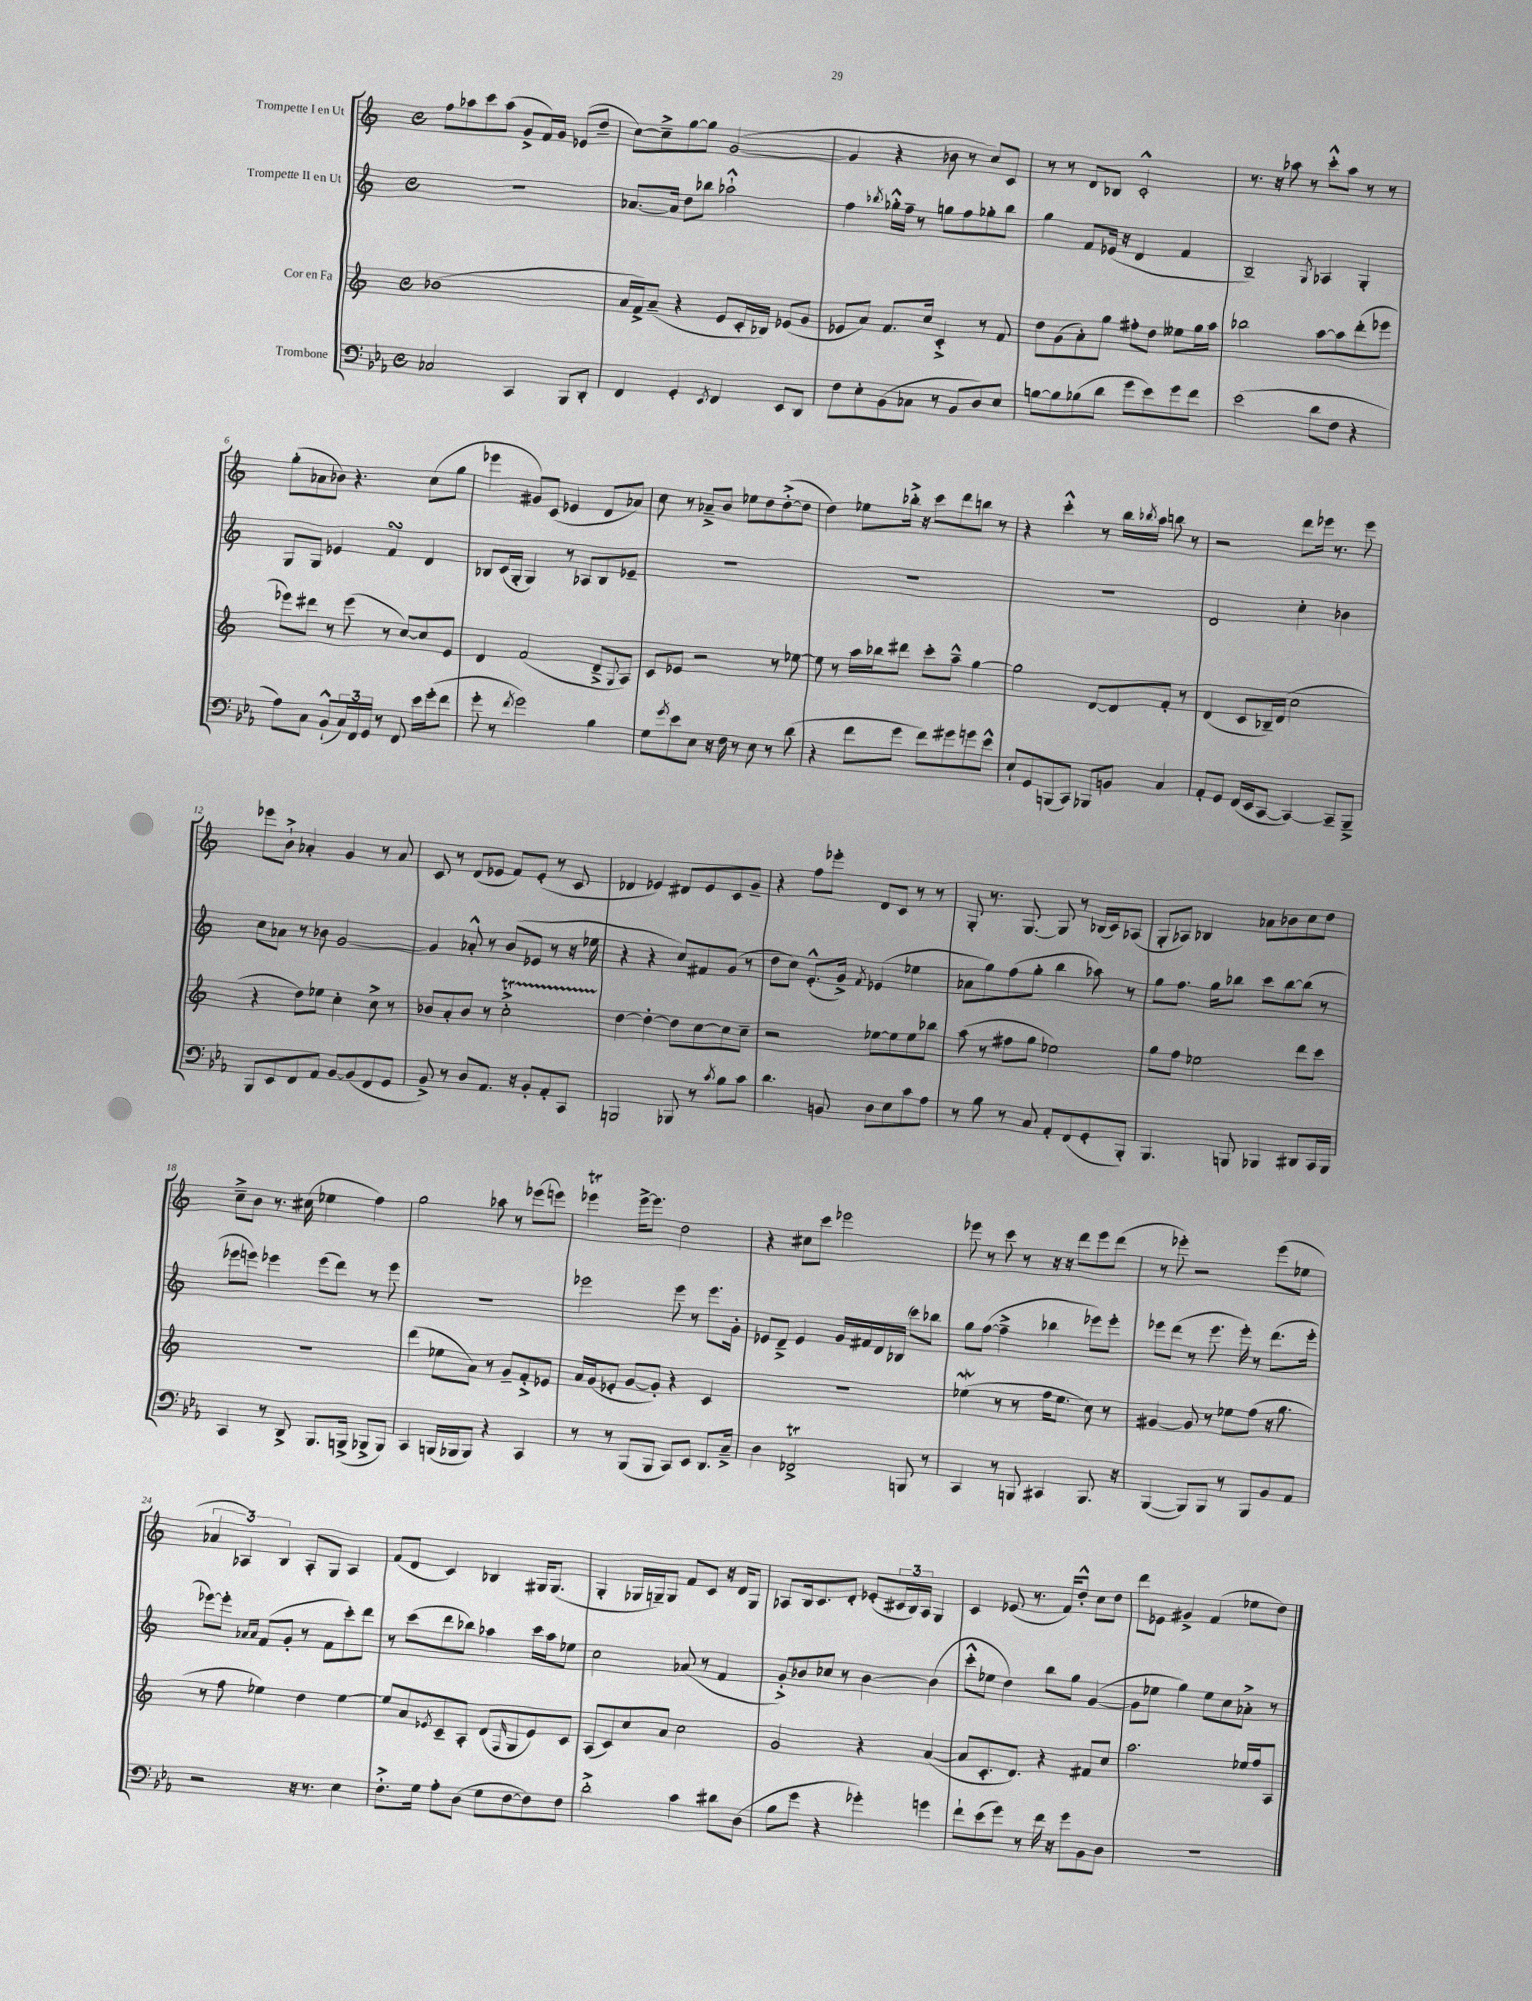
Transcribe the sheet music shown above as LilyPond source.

<<
\new StaffGroup <<
\new Staff = "s0" \with { instrumentName = "Trompette I en Ut" } {
    \clef treble \key c \major \defaultTimeSignature \time 4/4
    f''8 aes''8 c'''8 aes''8( g'8-> f'16) g'16 ees'8( d''8-- |
    c''8~) c''8---> g''8~ g''8 g'2~( |
    g'4 r4 bes'8 r8 c''8) c'8 |
    r8 r8 d'8 bes8 c'2-.-^ |
    r8. r16 aes''8 r8 c'''8-.-^ aes''8 r8 r8 |
    g''8-.( aes'8 bes'8) r4. c''8( g''8 |
    ees'''4 gis'8) c'8( ees'4 d'8 aes'8) |
    c''8 r8 aes'8---> b'8 ees''8 d''8 d''8~-.->( d''8 |
    d''4) ees''8 bes''16-.-> r16 c'''8 d'''8 b''8 r8 |
    r4 c'''4-.-^ r8 b''16 \acciaccatura { bes''8 } a''16 b''8 r8 |
    r2 d'''8 ees'''16 r8. ees'''8 |
    ees'''8 b'8-!-> aes'4-. g'4 r8 aes'8 |
    c'8 r8 d'8( ees'8 f'8) ees'8-.( r8 c'8 |
    des'4 ees'4) dis'8 ees'8 c'8 g'8-- |
    r4 f''8 ees'''8-. d'8 c'8 r8 r8 |
    g8-. r8. g8.~ g8 r8 bes16( c'16) aes8( |
    g8-. aes8) bes4 aes'8 bes'8 c''8 d''8 |
    c''8---> b'8 r8. cis''16( ees''4 f''4) |
    g''2 aes''8 r8 ees'''8( e'''8) |
    ees'''4\trill ees'''16~-> ees'''8. d''2 |
    r4 cis''8 c'''8 ees'''2 |
    ees'''8 r8 c'''8 r8 r16 r16 d'''8 ees'''8 d'''8( |
    r8 ees'''8-.) r2 ees'''8( ees''8 |
    \tuplet 3/2 { aes'4 aes4) b4 } aes8-. g8 aes4 |
    f'8( d'8 c'4) bes4 gis16 gis8.( |
    g4-. ges16 g16--) g8 f'8 c'8 r16 d'16 g8 |
    aes8 b16 c'8. d'8-. ees'8-.( \tuplet 3/2 { cis'16 b16) aes16 } g4 |
    c'4 ees'8( r8. f'16) d''8-.-^ c''8 d''8 |
    d'''8 ees'8 gis'4-> f'4( ees''8 d''8) \bar "|." |
}
\new Staff = "s1" \with { instrumentName = "Trompette II en Ut" } {
    \clef treble \key c \major \defaultTimeSignature \time 4/4
    R1 |
    aes'8.~ aes'16 d''8 bes''8 aes''2-!-^ |
    f''4 \acciaccatura { bes''8 } ges''16-.-^ f''16-- r8 g''8 f''8 ges''8-. bes''8 |
    g''4 f'8 ees'16( r16 d'4 f'4 |
    b2--) \acciaccatura { g8 } aes4 g4-. |
    g8 g8 ees'4 f'4\turn d'4 |
    bes8 c'16( g16-. g4) r8 aes8 bes8 ees'8-- |
    R1 |
    R1 |
    R1 |
    d'2 c''4-. bes'4 |
    c''8 aes'8 r8 bes'8 g'2~ |
    g'4 aes'8-.-^ r8 b'8( ees'8 r8 r16 ees''16 |
    r4 r4 c''8) fis'8 g'8( r8 |
    d''8 c''8) e'8.-.-^( g'16->) \acciaccatura { f'8 } ees'4( ees''4 |
    aes'8 g''8) f''8( g''8-. b''4 aes''8) r8 |
    g''8 f''8. g''16 bes''8 c'''8 bes''8~ bes''8( r8 |
    ees'''8 e'''8) ees'''4 ees'''8( d'''8) r8 ees'''8 |
    R1 |
    ees'''2 ees'''8 r8 ees'''8. g'16-. |
    ees'8 d'8---> ees'4 g'16 fis'16 d'16 bes16( c'''8) bes''8 |
    g''8 f''8~( f''4---> bes''4 ees'''8) ees'''8-. |
    ees'''8 d'''8( r8 ees'''8. ees'''16-.) r8 d'''8.( ees'''16-. |
    ees'''8~) ees'''8-. \grace { aes'16 aes'16 } f'8( g'8-. r8 f'8 c'''8-.) d'''8 |
    r8 c'''8( d'''8 bes''8) aes''4 c'''16 aes''16 ees''8 |
    c''2 aes'8( r8 f'4 |
    g'8-.->) bes'8 ces''8 r8 bes'4~ bes'4( |
    c'''8-.-^ ees''8 d''4) b''8 g''8 g'4~( |
    g'8 ees''8 g''4) ees''8 c''8 aes'8-.-> r8 \bar "|." |
}
\new Staff = "s2" \with { instrumentName = "Cor en Fa" } {
    \clef treble \key c \major \defaultTimeSignature \time 4/4
    bes'1( |
    a'16 f'16->) a'8--( r4 e'8 c'16-. bes16) ees'8( g'8 |
    ees'8 a'8) f'8. c''16 c'4-.-> r8 f'8 |
    d''8 g'8( a'8-.) g''8 fis''8-. d''8 eeses''8 g''16 a''16 |
    bes''2 a''8~ a''8 d'''8-.( ees'''8 |
    ees'''8) dis'''8 r8 ees'''8( r8 c''8~) c''8 e'8 |
    d'4 f'2( d'8---> \appoggiatura { g8 } a8) |
    c'8 ees'8 r2 r8 ees''8~ |
    ees''8 r8 a''16 bes''16 dis'''8 c'''8-. a''8---^ g''4~ |
    g''2 d'8~ d'8 f'8-. r8 |
    d'4( c'8 bes16--) d'16( c''2 |
    r4 d''8) ees''8 c''4-. c''8-> r8 |
    bes'8 a'8-. bes'8 r8 c''2-.->\startTrillSpan |
    d''4~\stopTrillSpan d''4~-. d''8 c''8~ c''8 c''8-- |
    r2 ees''8~ ees''8 ees''8 bes''8 |
    a''8( r8 fis''8 g''8 ees''2) |
    g''8 f''8 ees''2 d'''8 c'''8 |
    R1 |
    d'''4( ees''8 a'8) r8 g'8-- f'8-.-> ees'8 |
    a'16 g'16( ees'8-. g'8~ g'8-.) r4 c'4 |
    R1 |
    ees''4\mordent( r8 r8 f''16 ees''8. c''8) r8 |
    gis'4~ gis'8 r8 ees''8 f''8( r16 g''8. |
    r8 f''8 ees''4) d''4 ees''4~ |
    ees''8 a'8 \acciaccatura { ees'8 } c'8-- a8-. d'8( \grace { f16 } g8 ees'8) c'8 |
    a8( c'8) c''8 a'8 c''2 |
    g'2 r4 a'4~( |
    a'8 c'8.-. d'8.) r4 fis'8 c''8 |
    a''2. ees''16 f''16 a8 \bar "|." |
}
\new Staff = "s3" \with { instrumentName = "Trombone" } {
    \clef bass \key ees \major \defaultTimeSignature \time 4/4
    ces2 c,4 bes,,8 d,8-. |
    f,4 g,4-. \acciaccatura { ees,8 } f,4 ees,8 d,8 |
    f8 ees8-. bes,8( ces8 r8 bes,8 d8) ees8 |
    b8~ b8 bes8( d'8 g'8 ees'8) g'8 f'8 |
    ees'2( d'8 f8 r4 |
    aes8) c8 bes,8-!-^( \tuplet 3/2 { c16) f,16 g,16 } r8 f,8 ees'16 g'16-.( f'8 |
    g'8-. r8 \acciaccatura { f'8 } g'2) bes4 |
    g8 \acciaccatura { g'8 } ees'8 ees8 r16 f16 r8 ees8 r8 d'8( |
    r4 f'8 g'8 f'8) gis'8 g'8 ees'8-^ |
    ees8-! g,8 b,,8( c,8) bes,,8 b,8 c4 |
    aes,8-. g,8 f,16( ees,16 c,8~ c,4~) c,8-- bes,,8---> |
    bes,,8 ees,8 f,8 aes,8 bes,8~ bes,8( f,8 g,8 |
    bes,8->) r8 d8 aes,8. r16 bes,8-. aes,8-. c,8 |
    b,,2 bes,,8 r8 \acciaccatura { c'8 } bes8 c'8 |
    d'4. b,8 d8 ees8 c'8 aes8 |
    r8 bes8 r8 c8 aes,8-. f,8( g,8-. bes,,8-.) |
    bes,,4. b,,8 bes,,4 dis,8 c,16 bes,,16 |
    c,4 r8 d,8-> bes,,8. b,,16->( bes,,8-> bes,,8) |
    c,4 b,,16( bes,,16 bes,,8) r4 c,4 |
    r8 r8 bes,,8( bes,,8 c,8) ees,8 d,8. c16---> |
    d4 fes,2->\trill b,,8 r8 |
    c,4 r8 b,,8 cis,4 b,,8. r16 |
    bes,,4~( bes,,8) bes,,8 r8 bes,,8 bes,8 aes,8 |
    r2 r16 r8. ees4 |
    f8.-.-> g16 aes8-. d8( g8 f8~ f8) f8 |
    d'2-.-> c'4 dis'8 d8( |
    bes8 g'8 r4 ges'4-.) g'4 |
    f'8-! ees'8( g'8) r8 f'16 r16 g'8 bes,8 d8 |
    R1 \bar "|." |
}
>>
>>
